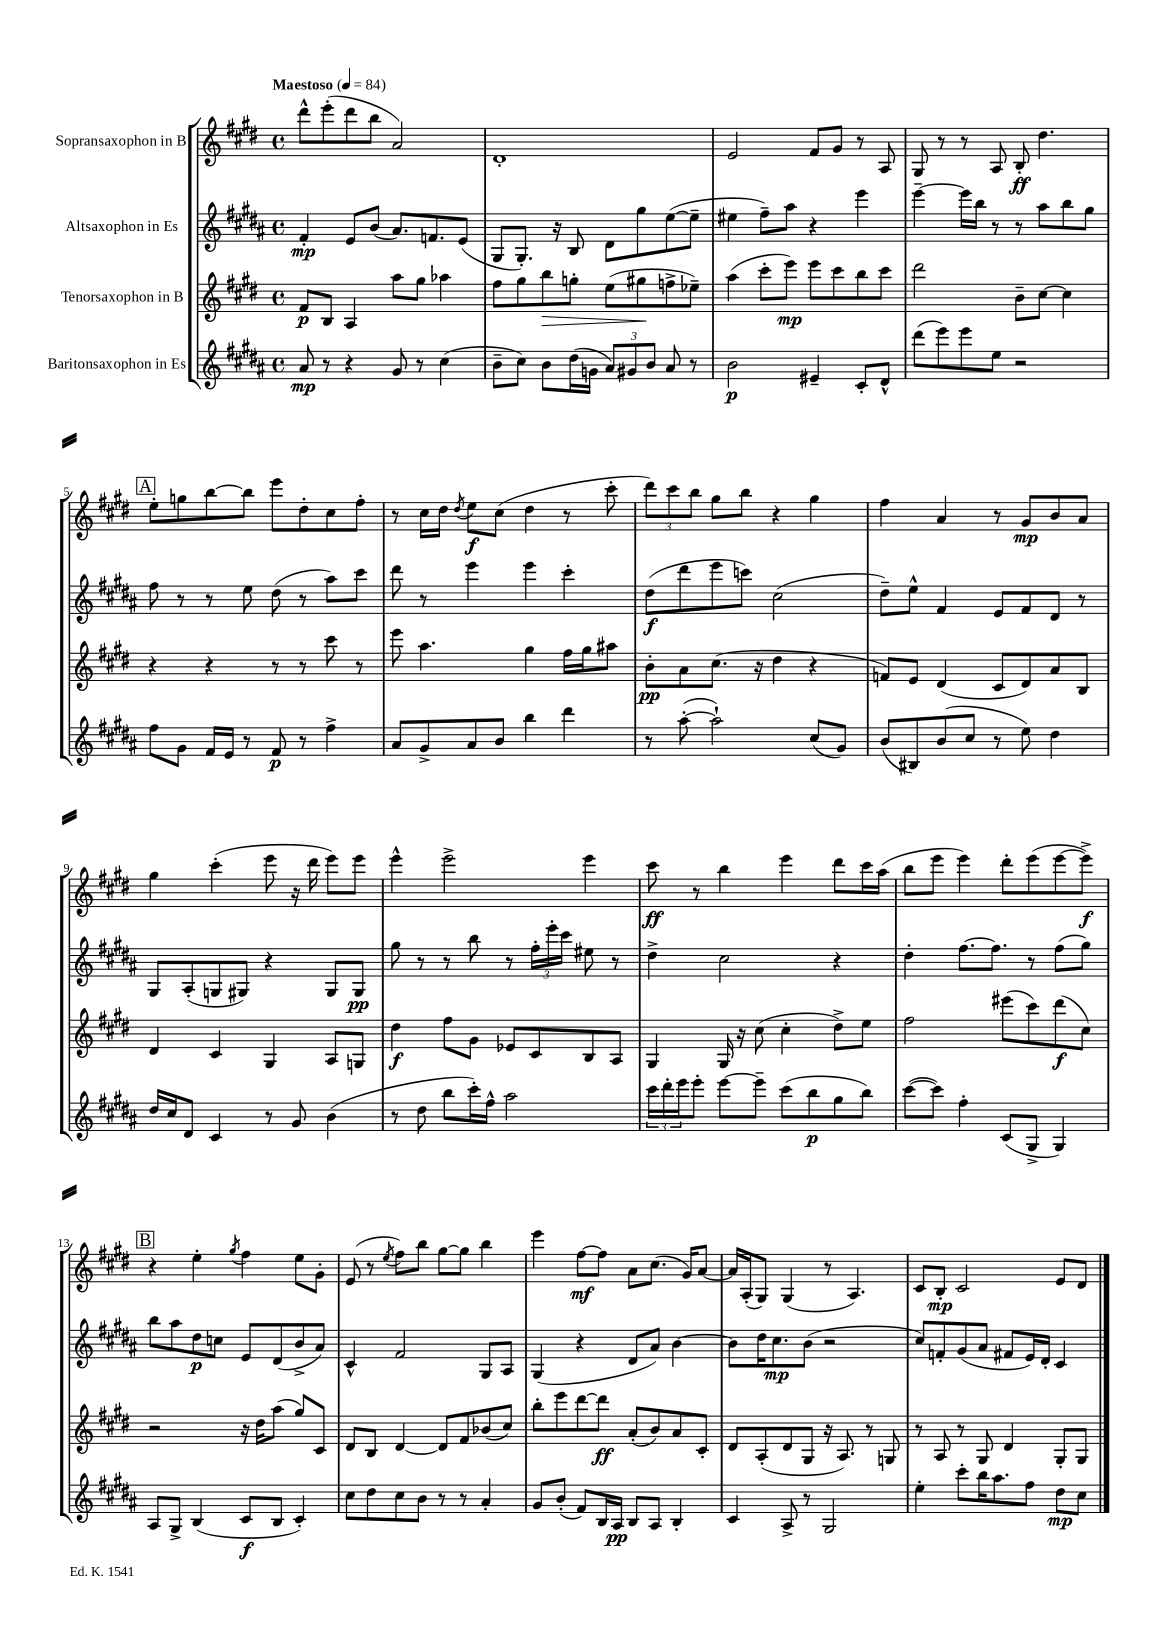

**kern	**kern	**kern	**kern
*staff4	*staff3	*staff2	*staff1
*clefG2	*clefG2	*clefG2	*clefG2
*k[f#c#g#d#a#]	*k[f#c#g#d#]	*k[f#c#g#d#a#]	*k[f#c#g#d#]
*M4/4	*M4/4	*M4/4	*M4/4
*met(c)	*met(c)	*met(c)	*met(c)
*MM84	*MM84	*MM84	*MM84
8a#/	8f#/L	4f#'/	8ddd#^^\L
8r	8B/J	.	(8eee'\
4r	4A/	8e/L	8ddd#\
.	.	(8b/J	8bb\J
8g#/	8aa\L	8.a#/L)	2a/)
8r	8gg#\J	.	.
.	.	8.f/	.
(4cc#\	4aa-\	.	.
.	.	(8e/J	.
=	=	=	=
8b~\L	8ff#\L	8G#/L	1d#'
8cc#\J)	8gg#\	8.G#'/J)	.
8b\L	8bb\	.	.
.	.	16r	.
(16dd#\L	8gg'\J	8B/	.
16g\JJ	.	.	.
12a#/L)	(8ee\L	8d#\L	.
12g#/	.	.	.
.	8gg#\	8gg#\	.
12b/J	.	.	.
8a#/	8ff^\	([8ee\	.
8r	8ee-~\J)	8ee~\]J	.
=	=	=	=
2b\	(4aa\	4ee#\	2e/
.	8ccc#'\L	8ff#~\L)	.
.	8eee\J)	8aa#\J	.
4e#~/	8eee\L	4r	8f#/L
.	8ccc#\	.	8g#/J
8c#'/L	8bb\	4eee\	8r
8d#^^/J	8ccc#\J	.	8A/
=	=	=	=
(8ddd#\L	2ddd#\	[4eee~\	8G#/
8eee\)	.	.	8r
8eee\	.	16eee\]LL	8r
.	.	16bb\JJ	.
8ee\J	.	8r	8A/
2r	8b~\L	8r	8B'/
.	[8cc#\J	8aa#\L	4.dd#\
.	4cc#\]	8bb\	.
.	.	8gg#\J	.
=	=	=	=
8ff#\L	4r	8ff#\	8ee'\L
8g#\J	.	8r	8gg\
16f#/LL	4r	8r	[8bb\
16e/JJ	.	.	.
8r	.	8ee\	8bb\]J
8f#/	8r	(8dd#\	8eee\L
8r	8r	8r	8dd#'\
4ff#^\	8ccc#\	8aa#\L)	8cc#\
.	8r	8ccc#\J	8ff#'\J
=	=	=	=
8a#/L	8eee\	8ddd#\	8r
8g#^/	4.aa\	8r	16cc#\LL
.	.	.	16dd#\JJ
.	.	.	8qdd#/
8a#/	.	4eee\	8ee\L
8b/J	.	.	(8cc#\J
4bb\	4gg#\	4eee\	4dd#\
4ddd#\	16ff#\LL	4ccc#'\	8r
.	16gg#\J	.	.
.	8aa#\J	.	8ccc#'\
=	=	=	=
8r	8b'\L	(8dd#\L	12ddd#\L)
.	.	.	12ccc#\
([8aa#'\	8a\	8ddd#\	.
.	.	.	12bb\J
2aa#`\])	(8.cc#\J	8eee\	8gg#\L
.	.	8ccc\J)	8bb\J
.	16r	.	.
.	4dd#\	(2cc#\	4r
(8cc#/L	4r	.	4gg#\
8g#/J)	.	.	.
=	=	=	=
(8b/L	8f/L)	8dd#~\L)	4ff#\
8B#/)	8e/J	8ee^^\J	.
(8b/	(4d#/	4f#/	4a/
8cc#/J	.	.	.
8r	8c#/L	8e/L	8r
8ee\)	8d#/)	8f#/	8g#/L
4dd#\	8a/	8d#/J	8b/
.	8B/J	8r	8a/J
=	=	=	=
16dd#/LL	4d#/	8G#/L	4gg#\
16cc#/J	.	.	.
8d#/J	.	(8A#'/	.
4c#/	4c#/	8G/	(4ccc#'\
.	.	8G#/J)	.
8r	4G#/	4r	8eee\
8g#/	.	.	16r
.	.	.	16ddd#\
(4b\	8A/L	8G#/L	8eee\L)
.	8G/J	8G#/J	8eee\J
=	=	=	=
8r	4dd#\	8gg#\	4eee^^\
8dd#\	.	8r	.
8bb\L	8ff#\L	8r	2eee^\
16ccc#'\L)	8g#\J	8bb\	.
16ff#^^\JJ	.	.	.
2aa#\	8e-/L	8r	.
.	8c#/	24ff#'\LL	.
.	.	24eee'\	.
.	.	24ccc#\JJ	.
.	8B/	8ee#\	4eee\
.	8A/J	8r	.
=	=	=	=
24ccc#\LL	4G#/	4dd#^\	8ccc#\
24ddd#'\	.	.	.
24eee\J	.	.	.
8eee'\J	.	.	8r
[8eee\L	16G#/	2cc#\	4bb\
.	16r	.	.
8eee~\]J	(8cc#\	.	.
(8ccc#\L	4cc#'\	.	4eee\
8bb\	.	.	.
8gg#\	8dd#^\L)	4r	8ddd#\L
8bb\J)	8ee\J	.	16ccc#\L
.	.	.	(16aa\JJ
=	=	=	=
([8ccc#\L	2ff#\	4dd#'\	8bb\L
8ccc#\]J)	.	.	8eee\J
4ff#'\	.	[8.ff#\L	4eee\)
.	.	8.ff#\]J	.
(8c#/L	(8eee#\L	.	8ddd#'\L
8G#^/J	8ccc#\)	8r	(8eee\
4G#/)	(8ddd#\	(8ff#\L	[8eee\
.	8cc#\J)	8gg#\J)	8eee^\]J)
=	=	=	=
8A#/L	2r	8bb\L	4r
8G#^/J	.	8aa#\	.
(4B/	.	8dd#\	4ee'\
.	.	8cc\J	.
.	.	.	8qgg#/
8c#/L	16r	8e/L	4ff#\
.	16dd#\LK	.	.
8B/J	(8aa\J	(8d#/	.
4c#'/)	8gg#/L)	8b^/	8ee\L
.	8c#/J	8a#/J)	8g#'\J
=	=	=	=
8cc#\L	8d#/L	4c#^^/	(8e/
8dd#\	8B/J	.	8r
.	.	.	8qee/
8cc#\	[4d#/	2f#/	8ff#\L)
8b\J	.	.	8bb\J
8r	8d#/]L	.	[8gg#\L
8r	8f#/	.	8gg#\]J
4a#'/	(8b-/	8G#/L	4bb\
.	8cc#/J)	8A#/J	.
=	=	=	=
8g#/L	8bb'\L	(4G#/	4eee\
(8b'/J	8eee\	.	.
8f#/L)	[8ddd#\	4r	[8ff#\L
16B/L	8ddd#\]J	.	8ff#\]J
16A#/JJ	.	.	.
8B/L	(8a'/L	8d#/L	8a\L
8A#/J	8b/)	8a#/J)	(8.cc#\J
4B'/	8a/	[4b\	.
.	.	.	16g#/LK)
.	8c#'/J	.	[8a/J
=	=	=	=
4c#/	8d#/L	8b\]L	16a/]LL
.	.	.	(16A'/J
.	(8A'/	16dd#\K	8G#/J)
.	.	8.cc#\	.
8A#^/	8d#/	.	(4G#/
8r	8G#/J	(8b\J	.
2G#/	16r	2r	8r
.	8.A/)	.	.
.	.	.	4.A/)
.	8r	.	.
.	8G/	.	.
=	=	=	=
4ee'\	8r	8cc#/L)	8c#/L
.	8A/	8f'/	8B'/J
8ccc#'\L	8r	(8g#/	2c#/
16bb\K	8G#/	8a#/J	.
8.aa#\	.	.	.
.	4d#/	8f#/L	.
8ff#\J	.	16e/L)	.
.	.	16d#'/JJ	.
8dd#\L	8G#'/L	4c#/	8e/L
8cc#\J	8G#/J	.	8d#/J
==	==	==	==
*-	*-	*-	*-
